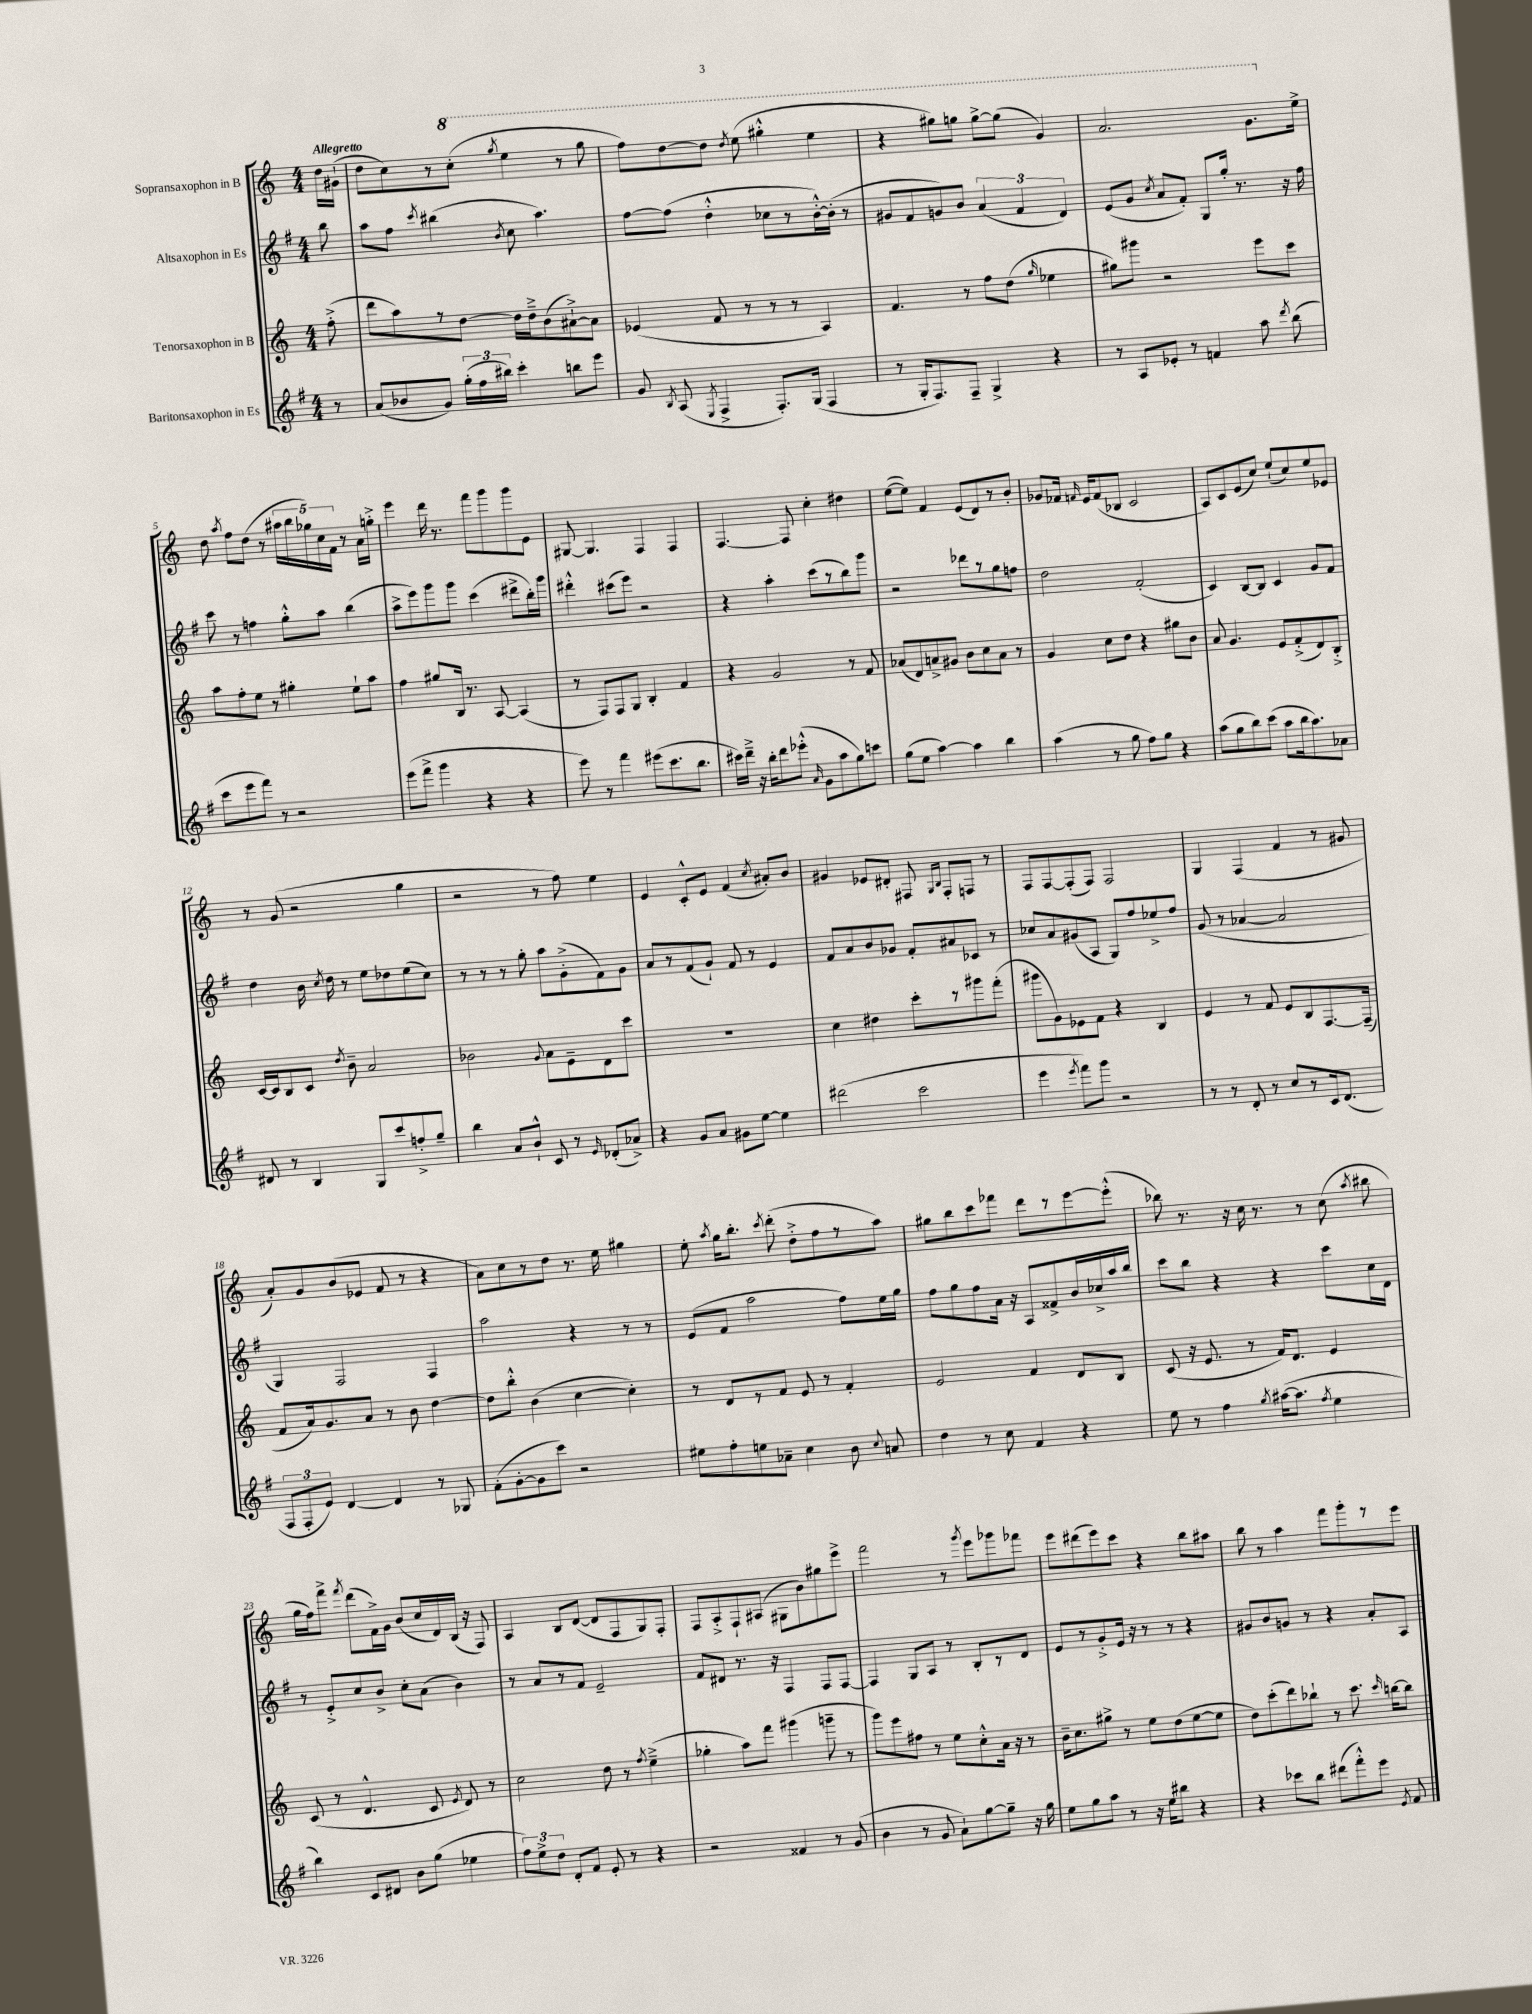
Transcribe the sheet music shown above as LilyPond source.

<<
\new StaffGroup <<
\new Staff = "s0" \with { instrumentName = "Sopransaxophon in B" } {
    \clef treble \key c \major \numericTimeSignature \time 4/4 \partial 8 \tempo "Allegretto"
    \autoBeamOff d''16[ gis'16]-!( |
    d''8[ c''8) r8 \ottava #1 c'''8]-.( \acciaccatura { g'''8 } e'''4 r8 g'''8 |
    f'''8[) d'''8~ d'''8] \acciaccatura { d'''8 } e'''8( gis'''4-.-^ e'''4 |
    r4 gis'''8[) g'''8] g'''8[~-> g'''8]( g''4) |
    a''2. g''8.[ \ottava #0 e''16]-> |
    d''8 \acciaccatura { a''8 } f''8[ d''8]( r8 \tuplet 5/4 { ais''16[ b''16 ges''16) c''16 f'16] } r8 a'16[ g''16]-.-> |
    e'''4 d'''16 r8. f'''8[ g'''8 g'''8 e'8] |
    gis8~ gis4. f4 f4 |
    f4.~ f8 c''4-. dis''4 |
    e''8[~( e''8]) f'4 e'8[( d'8) r8 b'8]-. |
    ges'8[ fes'16] \grace { f'16 } e'16[ f'8( bes8] c'2 |
    a8[) c'8 e'8( c''8]) e''8[-!( c''8) e''8 ees'8] |
    r8 g'8( r2 g''4 |
    r2 r8 f''8) e''4 |
    e'4 c'8[-.-^ e'8] f'4( \acciaccatura { c''8 } ais'8[-.) b'8] |
    gis'4 ees'8[ dis'8]-. fis8 \grace { g16[ b16] } fis8[-. f8] r8 |
    f8[ f8~ f8-.( f8]) f2 |
    g4 f4( f'4 r8 gis'8 |
    a'8[-.) g'8 b'8( ees'8] f'8 r8 r4 |
    a'8[) c''8 r8 d''8] r8. e''16 gis''4 |
    e''8-. \acciaccatura { a''8 } g''16[ b''8.]-. \acciaccatura { c'''8 } d'''8-.( d''8[-.-> f''8 r8 a''8]) |
    gis''8[ b''8 c'''8 fes'''8] d'''8[ r8 e'''8~ e'''8]-.-^( |
    bes''8) r8. r16 c''16 r8. r8 c''8( \acciaccatura { a''8 } bis''8 |
    g''16[ f''16) f'''8]-> \acciaccatura { f'''8 } d'''8[( f'16->) g'16] b'8[( c''16 d'16) b16]( r16 f8) |
    a4 b8[ d'8]~( d'8[ f8 g8) f8]-. |
    f8[ a8-.-> f8-! ais8]( gis8[ b'8) gis''8 e'''8]-> |
    f'''2 r8 \acciaccatura { g'''8 } e'''8[ ges'''8 fes'''8] |
    e'''8[ dis'''8( e'''8) c'''8] r4 b''8[ ais''8] |
    b''8 r8 a''4 f'''8[ g'''8-. r8 e'''8] \bar "|." |
}
\new Staff = "s1" \with { instrumentName = "Altsaxophon in Es" } {
    \clef treble \key g \major \numericTimeSignature \time 4/4 \partial 8
    \autoBeamOff b''8 |
    a''8[ fis''8] \acciaccatura { c'''8 } bis''4( \acciaccatura { b'8 } c''8 a''4.) |
    fis''8[~ fis''8]( d''4-.-^ ces''8[ r8 b'16~-.-^) b'16]-.( r8 |
    gis'8[ fis'8 g'8) b'8] \tuplet 3/2 { a'4( fis'4 d'4) } |
    e'8[( g'8] \acciaccatura { c''8 } a'8[ fis'8]-.) g8[ g''16]-. r8. r16 fis''16 |
    c'''8 r8 f''4 g''8[-.-^ a''8] b''4( |
    a''8[-> e'''8) g'''8 g'''8] c'''4( dis'''8[-> b''16-.) g'''16] |
    dis'''4-.-^ cis'''8[( e'''8]) r2 |
    r4 a''4-. c'''8[( r8 b''8) g'''8] |
    r2 des'''8[ r8 g''8 f''8] |
    d''2 fis'2-.( |
    c'4) b8[~ b8] c'4 g'8[ fis'8] |
    d''4 b'16 \acciaccatura { c''8 } d''16 r8 e''8[ des''8 e''8( c''8]) |
    r8 r8 r8 g''8-. a''8[ g'8-.->( fis'8) g'8] |
    a'8[ r8 fis'8( g'8]-!) fis'8 r8 e'4 |
    fis'8[ a'8 b'8 ges'8] fis'8[-. ais'8 ces'8] r8 |
    ces''8[ a'8 gis'8( a8] g8[) fis''8 ees''8-> fis''8] |
    g'8( r8 aes'4~ aes'2 |
    g4) fis2 fis4 |
    a''2 r4 r8 r8 |
    e'8[( fis'8] a''2 fis''8[) e''16 g''16] |
    fis''8[ g''8 fis''8 a'16] r16 a8[ fisis'8-> b'16 ces''16-> a''16 b''16] |
    c'''8[ b''8] r4 r4 c'''8[ c''16 d'16] |
    r8 e'8[-.-> c''8 b'8]-> c''8[-. a'8]( b'4) |
    r8 a'8[ r8 fis'8] e'2-- |
    fis'8[ dis'8] r8. r16 fis4 fis8[ fis8]~ |
    fis4 g8[ a8] r8 b8[-. r8 d'8] |
    e'8[ r8 g'8-.-> e'16] r16 r8 r8 r4 |
    gis'8[ b'8 g'8] r8 r4 a'8[-. a8] \bar "|." |
}
\new Staff = "s2" \with { instrumentName = "Tenorsaxophon in B" } {
    \clef treble \key c \major \numericTimeSignature \time 4/4 \partial 8
    \autoBeamOff f''8-.->( |
    d'''8[ a''8) r8 d''8]~ d''16[ d''16---> b'8( ais'8~-!->) ais'8] |
    ees'4( f'8 r8 r8 r8 a4) |
    f'4. r8 f''8[ d''8]( \grace { g''16 } ees''4 |
    gis''8[) gis'''8] r2 e'''8[ c'''8] |
    a''8[ f''8-. e''8] r8 gis''4-. e''8[-! a''8] |
    f''4 gis''8[ b16] r8. a8~ a4( |
    r8 f8[) f8 g8] b4-. f'4 |
    r4 g'2 r8 f'8 |
    aes'8[( d'8) a'8-> gis'8] b'8[ c''8 a'8] r8 |
    g'4 c''8[ d''8] r4 gis''8[ b'8] |
    a'8 g'4. e'8[ f'8-.->( d'8) b8]-.-> |
    c'16[~ c'16 b8 c'8] \acciaccatura { d''8 } b'8-- a'2 |
    bes'2 \appoggiatura { g'8 } a'8[ e'8-- d'8 c'''8] |
    R1 |
    c''4 dis''4 c'''8[-. r8 gis'''8 f'''8]-.( |
    gis'''8[ g'8) ees'8 f'8] r4 b4 |
    e'4 r8 f'8 e'8[ b8 f8.~ f16]--( |
    f'8[ a'16) g'8. a'8] r8 b'8 d''4~ |
    d''8[ b''8]-.-^ b'4( c''4~ c''4-.) |
    r8 d'8[ r8 f'8] e'8 r8 f'4-. |
    e'2 f'4 d'8[ b8] |
    c'8( r16 e'8. r8 f'16[) d'8.] e'4 |
    c'8( r8 d'4.-^ c'8 \acciaccatura { e'8 } d'8) r8 |
    c''2 d''8 r8 \acciaccatura { f''8 } e''4--->( |
    ges''4-. a''8[) f'''8] gis'''4( g'''8-- r8 |
    g'''8[) e'''8 fis''8] r8 e''8[ c''8-.-^ a'16] r16 r8 |
    b'16[-- c''8. gis''8]-> r8 e''8[ d''8( e''8~ e''8] |
    d''8[) c'''8-.( d'''8) bes''8]-! r8 c'''8. \grace { c'''16 } b''16[~ b''8] \bar "|." |
}
\new Staff = "s3" \with { instrumentName = "Baritonsaxophon in Es" } {
    \clef treble \key g \major \numericTimeSignature \time 4/4 \partial 8
    \autoBeamOff r8 |
    a'8[( bes'8 g'8]) \tuplet 3/2 { g''16[-.( fis''16 bis''16]) } c'''4-. b''8[ e'''8] |
    g'8 \acciaccatura { b8 } a8( \acciaccatura { e8 } fis4-> fis8.[-.) g16]( fis4 |
    r8 g16[-. fis8.) fis8]-- g4-> r4 |
    r8 a8[ ees'8]-. r8 f'4 a''8 \acciaccatura { d'''8 } b''8( |
    c'''8[ e'''8 fis'''8]) r8 r2 |
    e'''8[( fis'''8]-> g'''4 r4 r4 |
    e'''8) r8 fis'''4 eis'''8[( c'''8. b''8.] |
    cis'''16[) d'''16]---> r16 b''16[-. d'''8 ees'''8]-.-^( \grace { a'16 } g'8[ a''8 g''8) c'''8] |
    g''8[( e''8] a''4~) a''4 b''4 |
    a''4( r8 g''8 fis''8[) g''8] r4 |
    a''8[( g''8 b''8) c'''8]( a''8[ b''16 a''8.) aes'8] |
    dis'8 r8 b4 g8[ c'''8 f''8-.-> g''8]-- |
    b''4 a'8[ b'8]-!-^ c'8 r8 \grace { e'16 } des'8[-.( aes'8]->) |
    r4 g'8[ a'8] gis'8[ e''8]~ e''4 |
    dis'''2( c'''2 |
    e'''4 \acciaccatura { e'''8 } fis'''8[) g'''8] r2 |
    r8 r8 d'8-. r8 c''8[ r8 c'16 d'8.]( |
    \tuplet 3/2 { fis8[ fis8-. e'8]) } d'4~ d'4 r8 ges8 |
    fis'8[-.( g'8~-. g'8 c'''8]) r2 |
    eis''8[ fis''8-. e''8 aes'8]-- c''4 b'8 \appoggiatura { c''8 } a'8 |
    d''4 r8 c''8 fis'4 r4 |
    e''8 r8 fis''4 \acciaccatura { g''8 } ais''16[~( ais''8.] \acciaccatura { fis''8 } e''4 |
    b''4) c'8[ dis'8] b'8[ g''8]( ees''4 |
    \tuplet 3/2 { fis''8[) e''8-> d''8] } d'8[-. fis'8] e'8-. r8 r4 |
    r2 fisis'4 r8 g'8( |
    b'4 r8 g'8 a'8[-!) g''8~ g''8]-- r16 g''16 |
    e''8[ g''8 a''8] r8 r16 e''16[ bis''8] r4 |
    r4 ces'''8[ b''8] dis'''8[( fis'''8-.-^) e'''8] \acciaccatura { e'8 } fis'8 \bar "|." |
}
>>
>>
